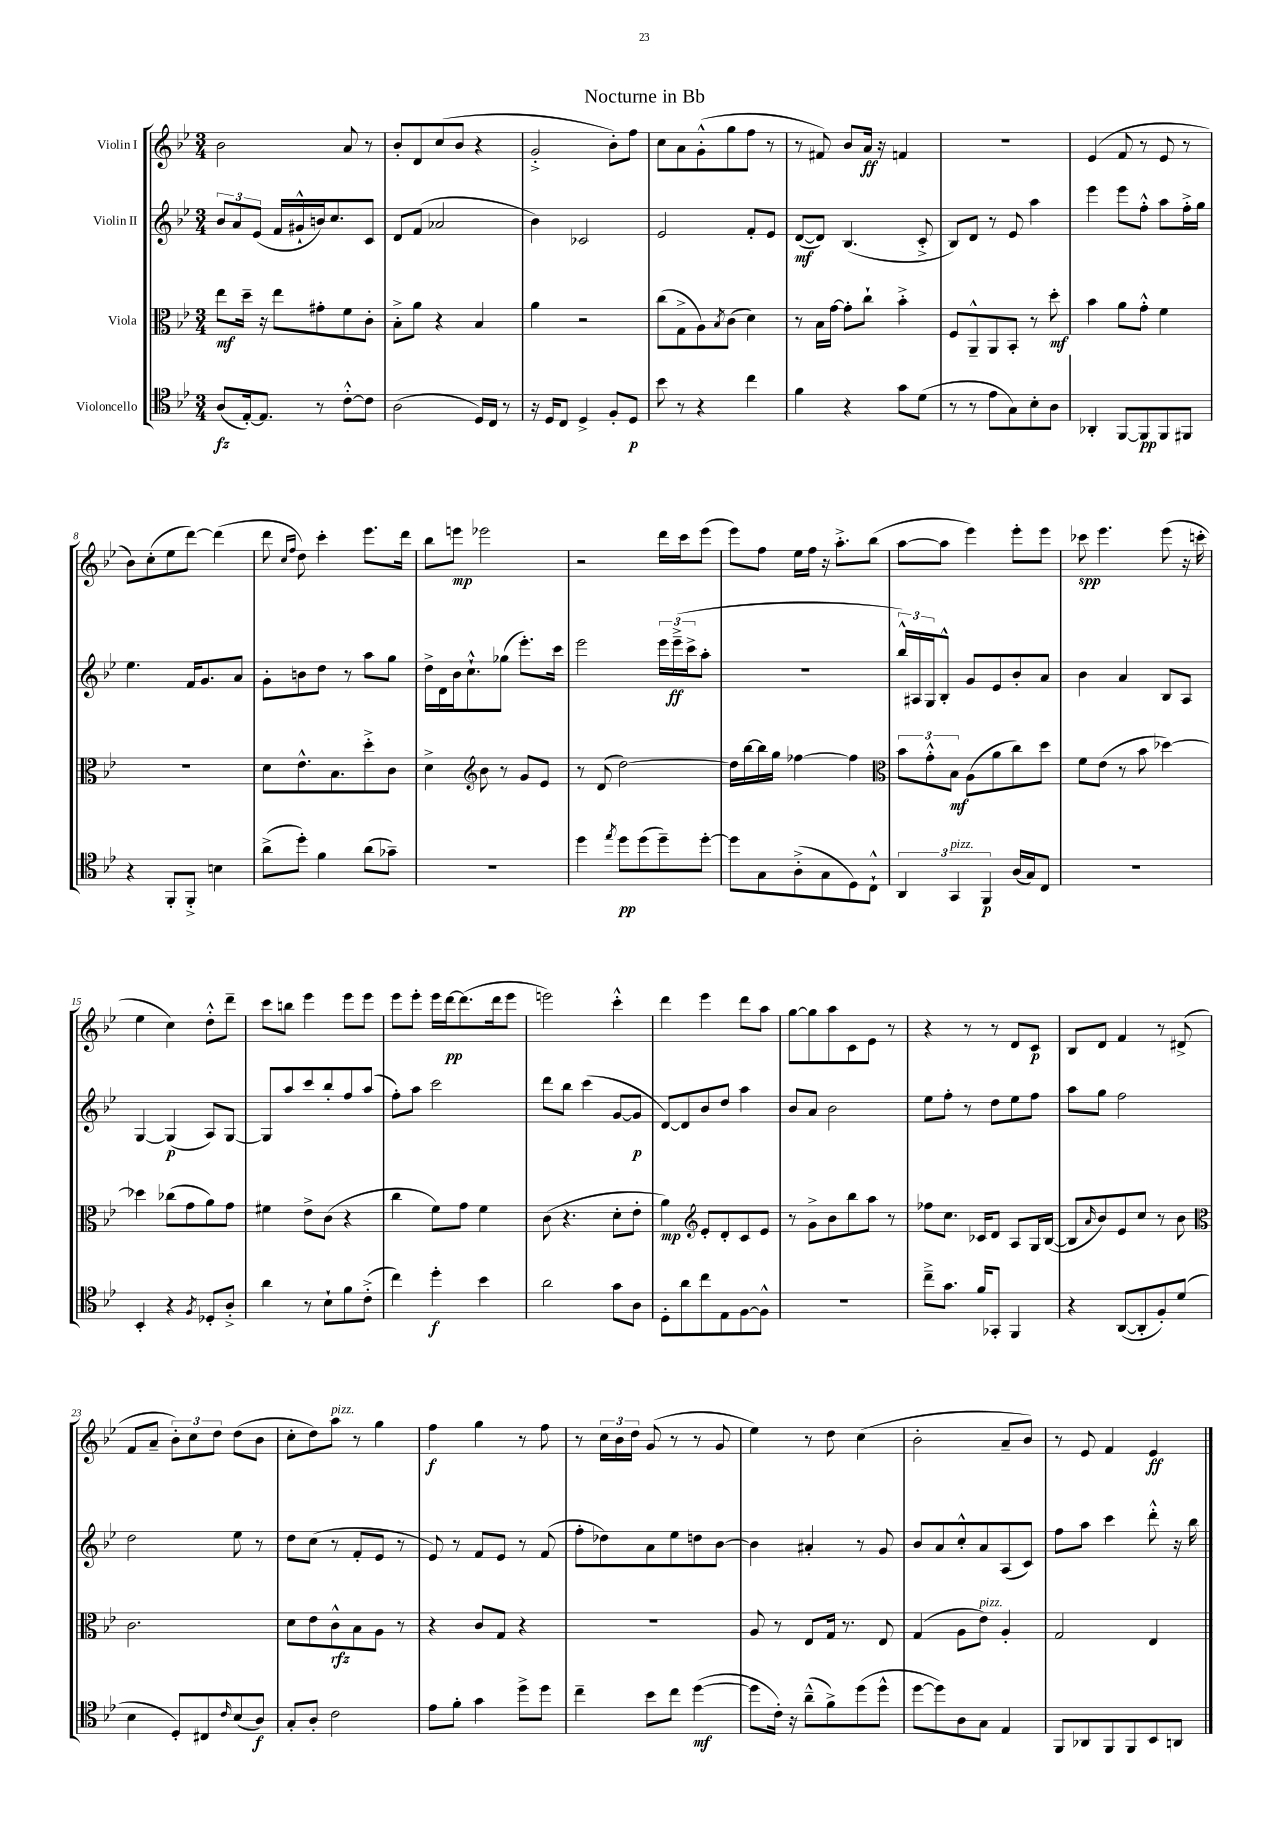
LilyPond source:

\header { title = "Nocturne in Bb" }
<<
\new StaffGroup <<
\new Staff = "s0" \with { instrumentName = "Violin I" } {
    \clef treble \key bes \major \numericTimeSignature \time 3/4
    bes'2 a'8 r8 |
    bes'8-. d'8 c''8( bes'8 r4 |
    g'2-.-> bes'8-.) f''8 |
    c''8 a'8 g'8-.-^( g''8 f''8 r8 |
    r8 fis'8) bes'8 a'16\ff r16 f'4 |
    R2. |
    ees'4( f'8 r8 ees'8 r8 |
    bes'8) c''8-.( ees''8 d'''8~) d'''4( |
    d'''8 \grace { c''16 f''16 } d''8) c'''4-. ees'''8. d'''16 |
    bes''8 e'''8\mp ees'''2 |
    r2 d'''16 c'''16 ees'''8( |
    ees'''8) f''8 ees''16 f''16 r16 a''8.-.-> bes''8( |
    a''8~ a''8 ees'''4) ees'''8-. ees'''8 |
    ces'''8\spp ees'''4. ees'''8( r16 c'''16-. |
    ees''4 c''4) d''8-.-^ d'''8-- |
    c'''8 b''8 ees'''4 ees'''8 ees'''8 |
    ees'''8 ees'''8-. ees'''16 d'''16~\pp d'''8.( d'''16 ees'''8 |
    e'''2) c'''4-.-^ |
    d'''4 ees'''4 d'''8 a''8 |
    g''8~ g''8 a''8 c'8 ees'8 r8 |
    r4 r8 r8 d'8 c'8\p |
    bes8 d'8 f'4 r8 dis'8->( |
    f'8 a'8-- \tuplet 3/2 { bes'8-.) c''8 d''8 } d''8( bes'8 |
    c''8-. d''8) a''8^\markup { \italic "pizz." } r8 g''4 |
    f''4\f g''4 r8 f''8 |
    r8 \tuplet 3/2 { c''16 bes'16 d''16 } g'8( r8 r8 g'8 |
    ees''4) r8 d''8 c''4( |
    bes'2-. a'8-- bes'8) |
    r8 ees'8 f'4 ees'4\ff \bar "|." |
}
\new Staff = "s1" \with { instrumentName = "Violin II" } {
    \clef treble \key bes \major \numericTimeSignature \time 3/4
    \tuplet 3/2 { bes'8 a'8 ees'8( } f'16 gis'16-!-^ b'16) c''8. c'8 |
    d'8 f'8( aes'2 |
    bes'4) ces'2 |
    ees'2 f'8-. ees'8 |
    d'8~\mf( d'8) bes4.( c'8-.-> |
    bes8) d'8 r8 ees'8 a''4 |
    ees'''4 ees'''8 f''8-.-^ a''8 f''16-.-> g''16 |
    ees''4. f'16 g'8. a'8 |
    g'8-. b'8 d''8 r8 a''8 g''8 |
    d''16-> d'16 bes'16 c''8.-!-^ ges''8( ees'''8.-.) c'''16 |
    ees'''2 \tuplet 3/2 { ees'''16 ees'''16--->\ff( c'''16-> } a''8-. |
    R2. |
    \tuplet 3/2 { bes''16-^) ais16 g16 } bes8-.-^ g'8 ees'8 bes'8-. a'8 |
    bes'4 a'4 bes8 a8 |
    g4~ g4\p( a8) g8~ |
    g8 a''8 c'''8 bes''8-. f''8 a''8( |
    f''8-.) a''8 c'''2 |
    d'''8 bes''8 c'''4( g'8~ g'8\p |
    d'8~) d'8 bes'8 d''8 a''4 |
    bes'8 a'8 bes'2 |
    ees''8 f''8-. r8 d''8 ees''8 f''8 |
    a''8 g''8 f''2 |
    d''2 ees''8 r8 |
    d''8 c''8( r8 f'8-. ees'8 r8 |
    ees'8) r8 f'8 ees'8 r8 f'8( |
    f''8-. des''8) a'8 ees''8 d''8 bes'8~ |
    bes'4 ais'4-. r8 g'8 |
    bes'8 a'8 c''8-.-^ a'8 a8( c'8) |
    f''8 a''8 c'''4 d'''8-.-^ r16 bes''16 \bar "|." |
}
\new Staff = "s2" \with { instrumentName = "Viola" } {
    \clef alto \key bes \major \numericTimeSignature \time 3/4
    ees''8\mf d''16-- r16 ees''8 gis'8-. f'8 c'8-. |
    bes8-.-> a'8 r4 bes4 |
    a'4 r2 |
    c''8( g8-> a8) \acciaccatura { bes8 } c'8( d'4) |
    r8 bes16 g'16~ g'8-. c''8-! bes'4-.-> |
    f8 a,8---^ a,8 bes,8-. r8 d''8-.\mf |
    bes'4 a'8 g'8-.-^ f'4 |
    R2. |
    d'8 ees'8.-^ bes8. d''8-.-> c'8 |
    d'4-> \clef treble bes'8 r8 g'8 ees'8 |
    r8 d'8( d''2~) |
    d''16 bes''16~ bes''16 g''16 fes''4~ fes''4 |
    \clef alto \tuplet 3/2 { bes'8 g'8-.-^ bes8\mf } a8( a'8 c''8) d''8 |
    f'8 ees'8( r8 bes'8 des''4~) |
    des''4 ces''8( g'8 a'8) g'8 |
    fis'4 ees'8-> c'8( r4 |
    c''4 f'8) g'8 f'4 |
    c'8( r4. d'8-. ees'8-. |
    a'4\mp) \clef treble ees'8-. d'8-. c'8 ees'8 |
    r8 g'8-> bes'8 bes''8 a''8 r8 |
    fes''8 c''8. ces'16 d'8 a8 g16 bes16~( |
    bes8 \grace { a'16 } bes'8) ees'8 c''8 r8 bes'8 |
    \clef alto c'2. |
    d'8 ees'8 c'8-^\rfz bes8 a8 r8 |
    r4 c'8 g8 r4 |
    R2. |
    a8 r8 ees8 g16 r8. ees8 |
    g4( a8 ees'8^\markup { \italic "pizz." }) a4-. |
    g2 ees4 \bar "|." |
}
\new Staff = "s3" \with { instrumentName = "Violoncello" } {
    \clef tenor \key bes \major \numericTimeSignature \time 3/4
    a8\fz( ees16~-.) ees8. r8 c'8~-.-^ c'8 |
    a2( d16) c16 r8 |
    r16 d16 c8 d4-> f8-. d8\p |
    bes'8 r8 r4 c''4 |
    f'4 r4 g'8 d'8( |
    r8 r8 ees'8 g8) bes8-. a8 |
    aes,4-. f,8~ f,8\pp f,8 fis,8 |
    r4 f,8-. f,8-.-> b4 |
    a'8->( d''8-.) f'4 a'8( ges'8--) |
    R2. |
    d''4 \acciaccatura { ees''8 } d''8\pp d''8( d''8--) d''8~-. |
    d''8 g8 a8-.->( g8 d8) c8-!-^ |
    \tuplet 3/2 { a,4 g,4^\markup { \italic "pizz." } f,4\p } a16( g16) c8 |
    R2. |
    bes,4-. r4 \acciaccatura { f8 } des8-. a8-.-> |
    a'4 r8 bes8-! f'8 c'8-.->( |
    c''4) d''4-.\f bes'4 |
    a'2 g'8 a8 |
    d8-. a'8 c''8 ees8 f8~ f8-^ |
    R2. |
    c''8---> g'8. f'16 ges,8-. f,4 |
    r4 a,8~( a,8-. f8-.) d'8( |
    bes4 d8-.) cis8 \grace { c'16 } bes8( a8\f) |
    g8-. a8-. c'2 |
    ees'8 f'8-. g'4 d''8-> d''8 |
    c''4-- bes'8 c''8 d''4~\mf( |
    d''8 c'16-.) r16 a'8---^( f'8->) d''8( d''8-^ |
    d''8~ d''8) a8 g8 ees4 |
    f,8 aes,8 f,8 f,8 bes,8 a,8 \bar "|." |
}
>>
>>
